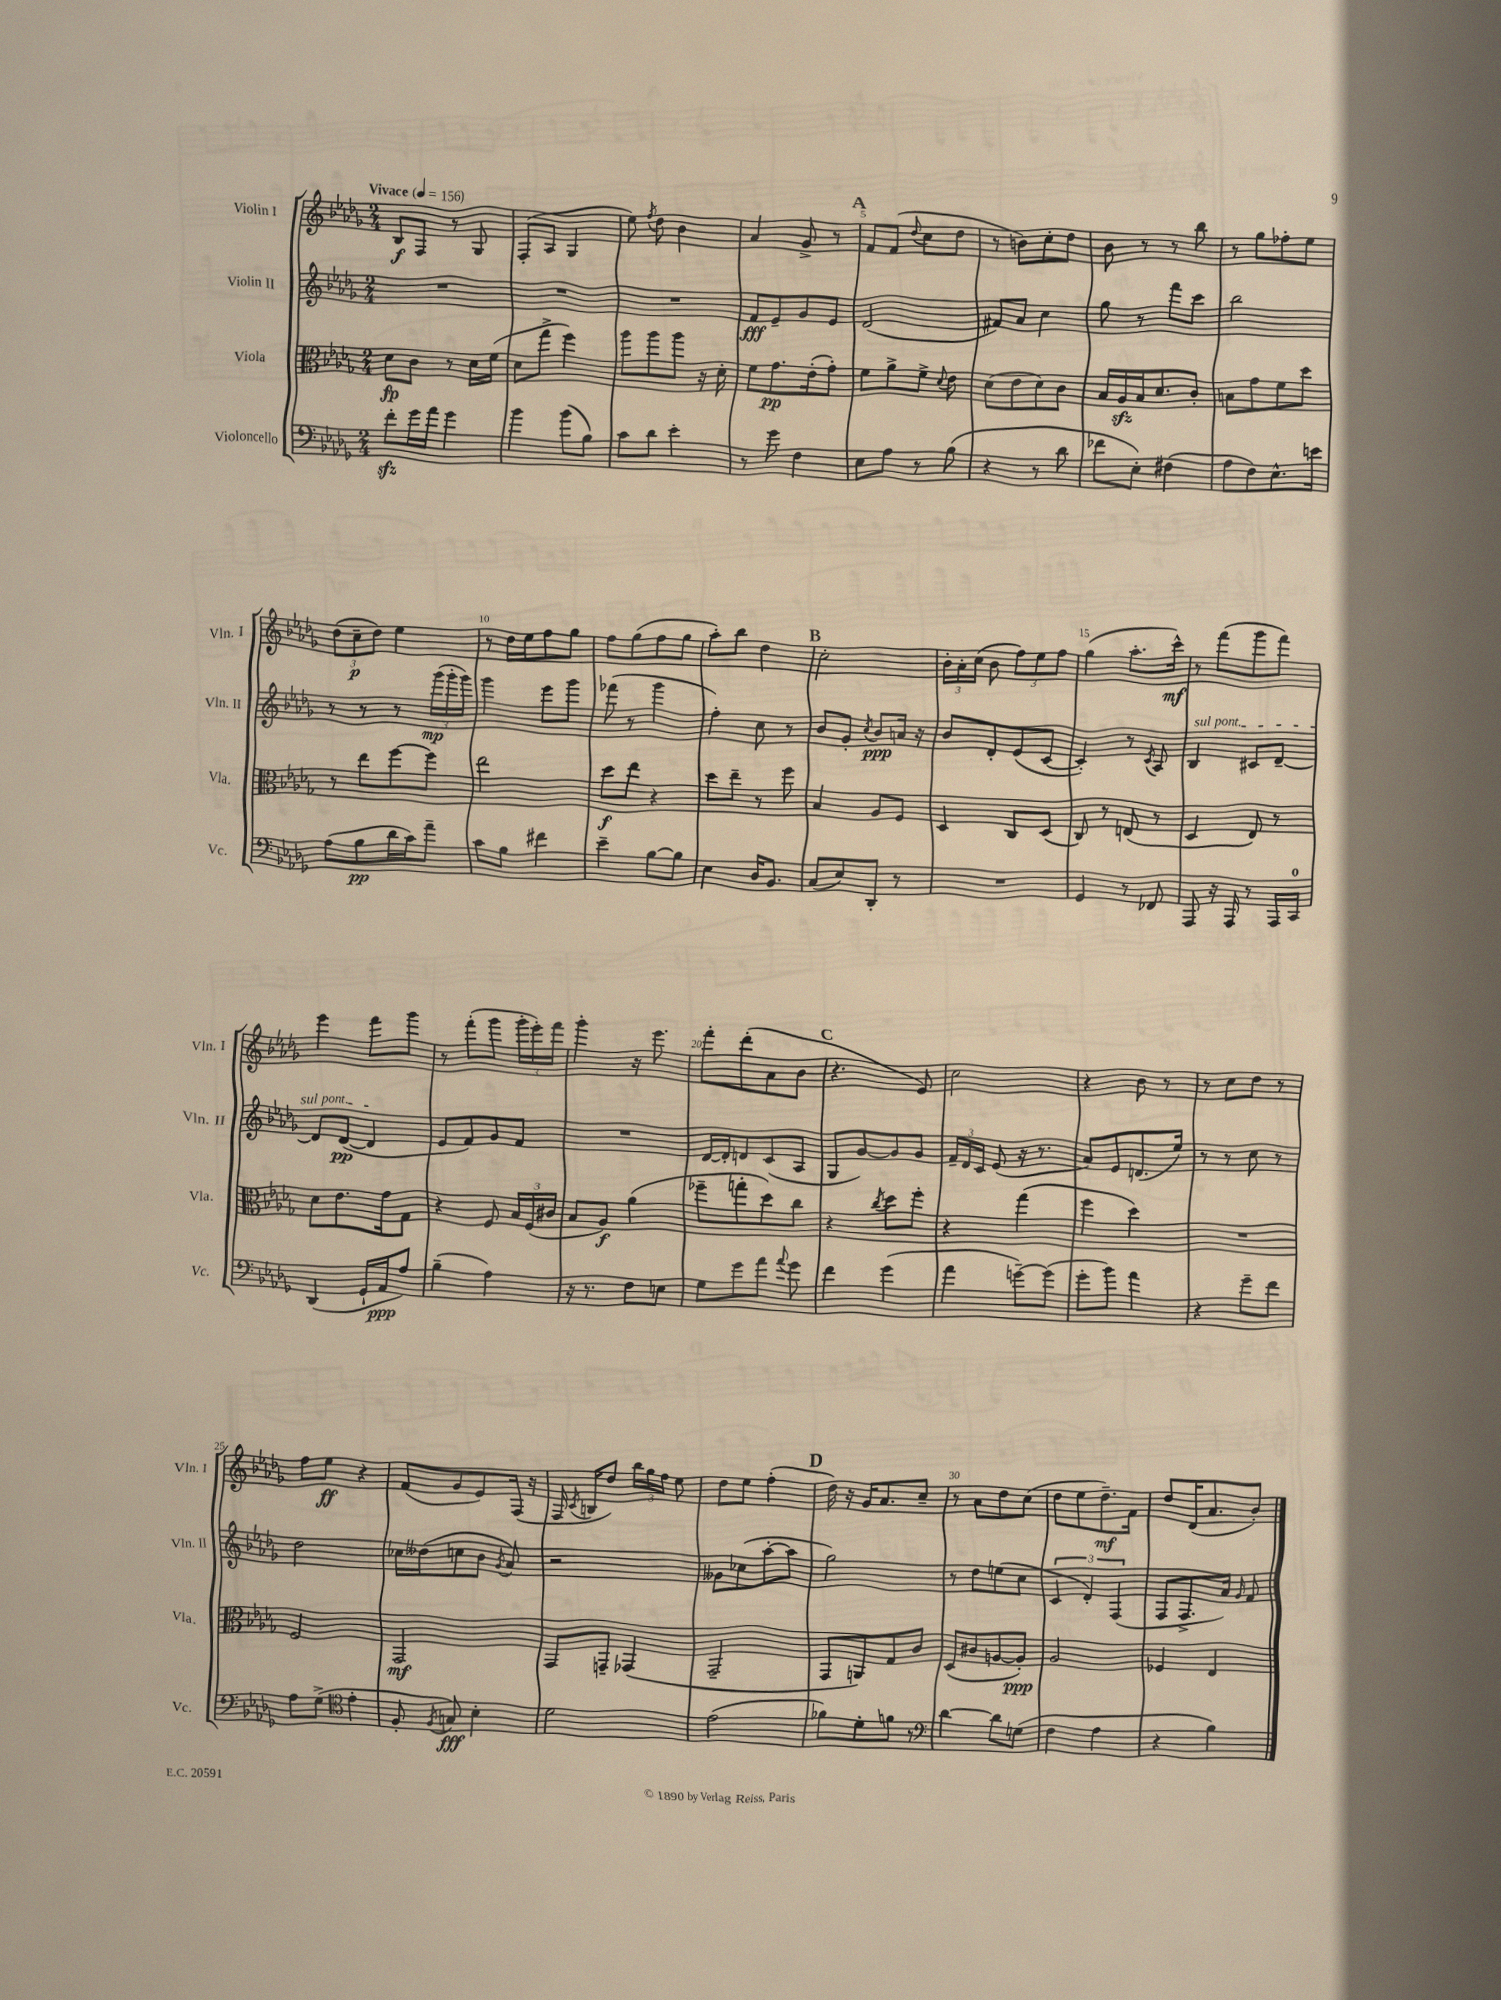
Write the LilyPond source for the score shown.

<<
\new StaffGroup <<
\new Staff = "s0" \with { instrumentName = "Violin I" shortInstrumentName = "Vln. I" } {
    \clef treble \key des \major \numericTimeSignature \time 2/4 \tempo "Vivace" 4 = 156
    \autoBeamOff bes8[\f f8] r8 ges8 |
    f8[-.( aes8] ges4 |
    ees''8) \acciaccatura { f''8 } des''8 bes'4 |
    aes'4 ges'8-> r8 |
    \mark \markup { \bold "A" } f'8[ f'8]( \appoggiatura { des''8 } c''8[ des''8] |
    r8 b'8[) c''8-. des''8] |
    bes'8 r8 r8 bes''8 |
    r8 ges''8[ fes''8-. ees''8] |
    \tuplet 3/2 { des''8[( c''8--\p des''8]) } ees''4 |
    r8 des''16[ ees''16 f''8 ges''8] |
    f''8[ ges''8( f''8 ges''8] |
    aes''8[-.) bes''8] des''4 |
    \mark \markup { \bold "B" } c''2-. |
    \tuplet 3/2 { bes'16[-. aes'16-. c''16]( } bes'8 \tuplet 3/2 { f''8[) ees''8 f''8] } |
    ges''4( aes''8.[-. c'''16]-^\mf) |
    r8 f'''8[( ges'''8 f'''8]) |
    ees'''4 f'''8[ ges'''8] |
    r8 f'''8[-.( ges'''8] \tuplet 3/2 { ges'''16[-. ees'''16-.) f'''16] } |
    ges'''4-. r16 ees'''8. |
    f'''8[-. des'''8-.( aes'8 bes'8] |
    \mark \markup { \bold "C" } r4. ees'8) |
    c''2 |
    r4 bes'8 r8 |
    r8 c''8[ des''8] r8 |
    f''8[ ees''8]\ff r4 |
    f'8[( ges'8 ees'8) f16]( r16 |
    f16 \acciaccatura { c'8 } b16[ des''8]) \tuplet 3/2 { bes''16[ ges''16 f''16] } ees''8 |
    des''8[ ees''8] f''4-.( |
    \mark \markup { \bold "D" } des''16) r16 ges'16[ aes'8. c''8]-- |
    r8 aes'8[ des''8 c''8]( |
    des''8[ ees''8 des''8.--\mf) f'16] |
    des''8[ des'16( aes'8. bes'8]-.) \bar "|." |
}
\new Staff = "s1" \with { instrumentName = "Violin II" shortInstrumentName = "Vln. II" } {
    \clef treble \key des \major \numericTimeSignature \time 2/4
    \autoBeamOff R2 |
    R2 |
    R2 |
    f'8[\fff ees'8-- ges'8 ees'8] |
    \mark \markup { \bold "A" } des'2( |
    fis'8[) aes'8] c''4 |
    ges''8 r8 f'''8[ c'''8] |
    bes''2 |
    r8 r8 r8 \tuplet 3/2 { ges'''16[\mp( ges'''16-. ges'''16]) } |
    ges'''4 ees'''8[ ges'''8] |
    fes'''8( r8 ges'''4 |
    f''4-.) c''8 r8 |
    \mark \markup { \bold "B" } bes'8[ ges'8]-. \acciaccatura { c''8 } bes'8[\ppp a'16] r16 |
    bes'8[ des'8-. ees'8( c'8]~ |
    c'4-.) r8 \acciaccatura { c'8 } aes8 |
    \once \override TextSpanner.bound-details.left.text = \markup { \italic "sul pont." } bes4\startTextSpan cis'8[ des'8]~-- |
    des'8[ des'8]~\pp( des'4\stopTextSpan |
    ees'8[ f'8) ges'8 f'8] |
    R2 |
    des'16[~ des'16-. d'8 c'8( aes8] |
    \mark \markup { \bold "C" } ges8[ ges'8~) ges'8 ges'8] |
    \tuplet 3/2 { f'16[-- des'16 c'16] } ees'8( r16 r8. |
    aes'8[) ees'8 d'8.( ees''16]) |
    r8 r8 c''8 r8 |
    des''2 |
    ces''16[ deses''16( c''8 bes'8] \acciaccatura { ges'8 } aes'8) |
    r2 |
    geses'8[ ces''8( aes''8~-. aes''8] |
    \mark \markup { \bold "D" } ges''2) |
    r8 des''8[ e''8( c''8] |
    \tuplet 3/2 { c'4 des'4-.) f4( } |
    f8[ f8.-> aes'16]) \grace { ges'16 } f'8 \bar "|." |
}
\new Staff = "s2" \with { instrumentName = "Viola" shortInstrumentName = "Vla." } {
    \clef alto \key des \major \numericTimeSignature \time 2/4
    \autoBeamOff des'8[\fp c'8] r8 des'16[ f'16]( |
    des'8[ ges''8]-> f''4) |
    aes''8[ aes''8 aes''8] r16 des'16-. |
    f'8[ ges'8.\pp ees'16-.( ges'8]-.) |
    \mark \markup { \bold "A" } f'8[ aes'8-> f'8]-> \appoggiatura { des'8 } ees'8 |
    des'8[( ees'8 des'8) c'8] |
    bes16[ aes16\sfz bes16 des'8. c'8]-. |
    b8[ ges'8 f'8 des''8] |
    r8 ees''8[ f''8~ f''8] |
    ees''2 |
    des''8[\f ees''8] r4 |
    des''8[ ees''8]-- r8 f''8 |
    \mark \markup { \bold "B" } bes4 aes8[ f8] |
    des4 c8[ des8]( |
    c8) r8 e8( r8 |
    des4 ees8) r8 |
    des'8[ ees'8. ges'16 ges8] |
    r4 f8 \tuplet 3/2 { bes16[ f16( cis'16] } |
    bes8[ aes8]\f) aes'4( |
    fes''8[-- g''8-. des''8) c''8] |
    \mark \markup { \bold "C" } r4 \acciaccatura { c''8 } des''8[ f''8]-. |
    r4 ges''4( |
    f''4 des''4) |
    R2 |
    f2 |
    ges,2\mf |
    ges,8[ g,8]-- ges,4( |
    ges,2-- |
    \mark \markup { \bold "D" } ges,8[ a,8) ges8 c'8] |
    des8[( cis'8 a8~ a8]-.\ppp) |
    aes2 |
    fes4 ees4 \bar "|." |
}
\new Staff = "s3" \with { instrumentName = "Violoncello" shortInstrumentName = "Vc." } {
    \clef bass \key des \major \numericTimeSignature \time 2/4
    \autoBeamOff f'8[-.\sfz ges'16 aes'16] ges'4 |
    bes'4 bes'8[( bes8]) |
    c'8[ des'8] ees'4-. |
    r8 ges'8 f4 |
    \mark \markup { \bold "A" } ees8[ aes8] r8 bes8( |
    r4 r8 des'8 |
    fes'8[ ees8]-.) fis4( |
    aes8[ f8) ees8.-^ e'16] |
    aes8[( bes8\pp des'16 c'16) aes'8]-- |
    c'8[ bes8] fis'4 |
    ees'4-- bes8[~ bes8] |
    ees4 des16[ bes,8.] |
    \mark \markup { \bold "B" } c8[( ees8) des,8]-. r8 |
    R2 |
    ges,4 r8 fes,8 |
    aes,,8 r16 aes,,16 r8 aes,,16[ c,16]-0 |
    des,4( ges,16[-! aes,16\ppp aes8]) |
    bes4--( aes4) |
    r16 r8. f8[ e8] |
    ges8[ ges'8 aes'8] \appoggiatura { aes'8 } ges'8 |
    \mark \markup { \bold "C" } f'4 ges'4( |
    aes'4 g'8[~--) g'8]( |
    ges'8[-. bes'8]) aes'4 |
    r4 ges'8[-- f'8] |
    aes8[ ges8]->( \clef tenor ees'4-. |
    f8-. \acciaccatura { f8 } g8\fff) bes4-. |
    des'2 |
    ees'2( |
    \mark \markup { \bold "D" } fes'8[) des'8-. f'8] r8 |
    \clef bass des'4~ des'8[ g8]( |
    f4 aes4 |
    r4 bes4) \bar "|." |
}
>>
>>
\layout { \context { \Score \override BarNumber.break-visibility = ##(#f #t #t) barNumberVisibility = #(every-nth-bar-number-visible 5) } }
